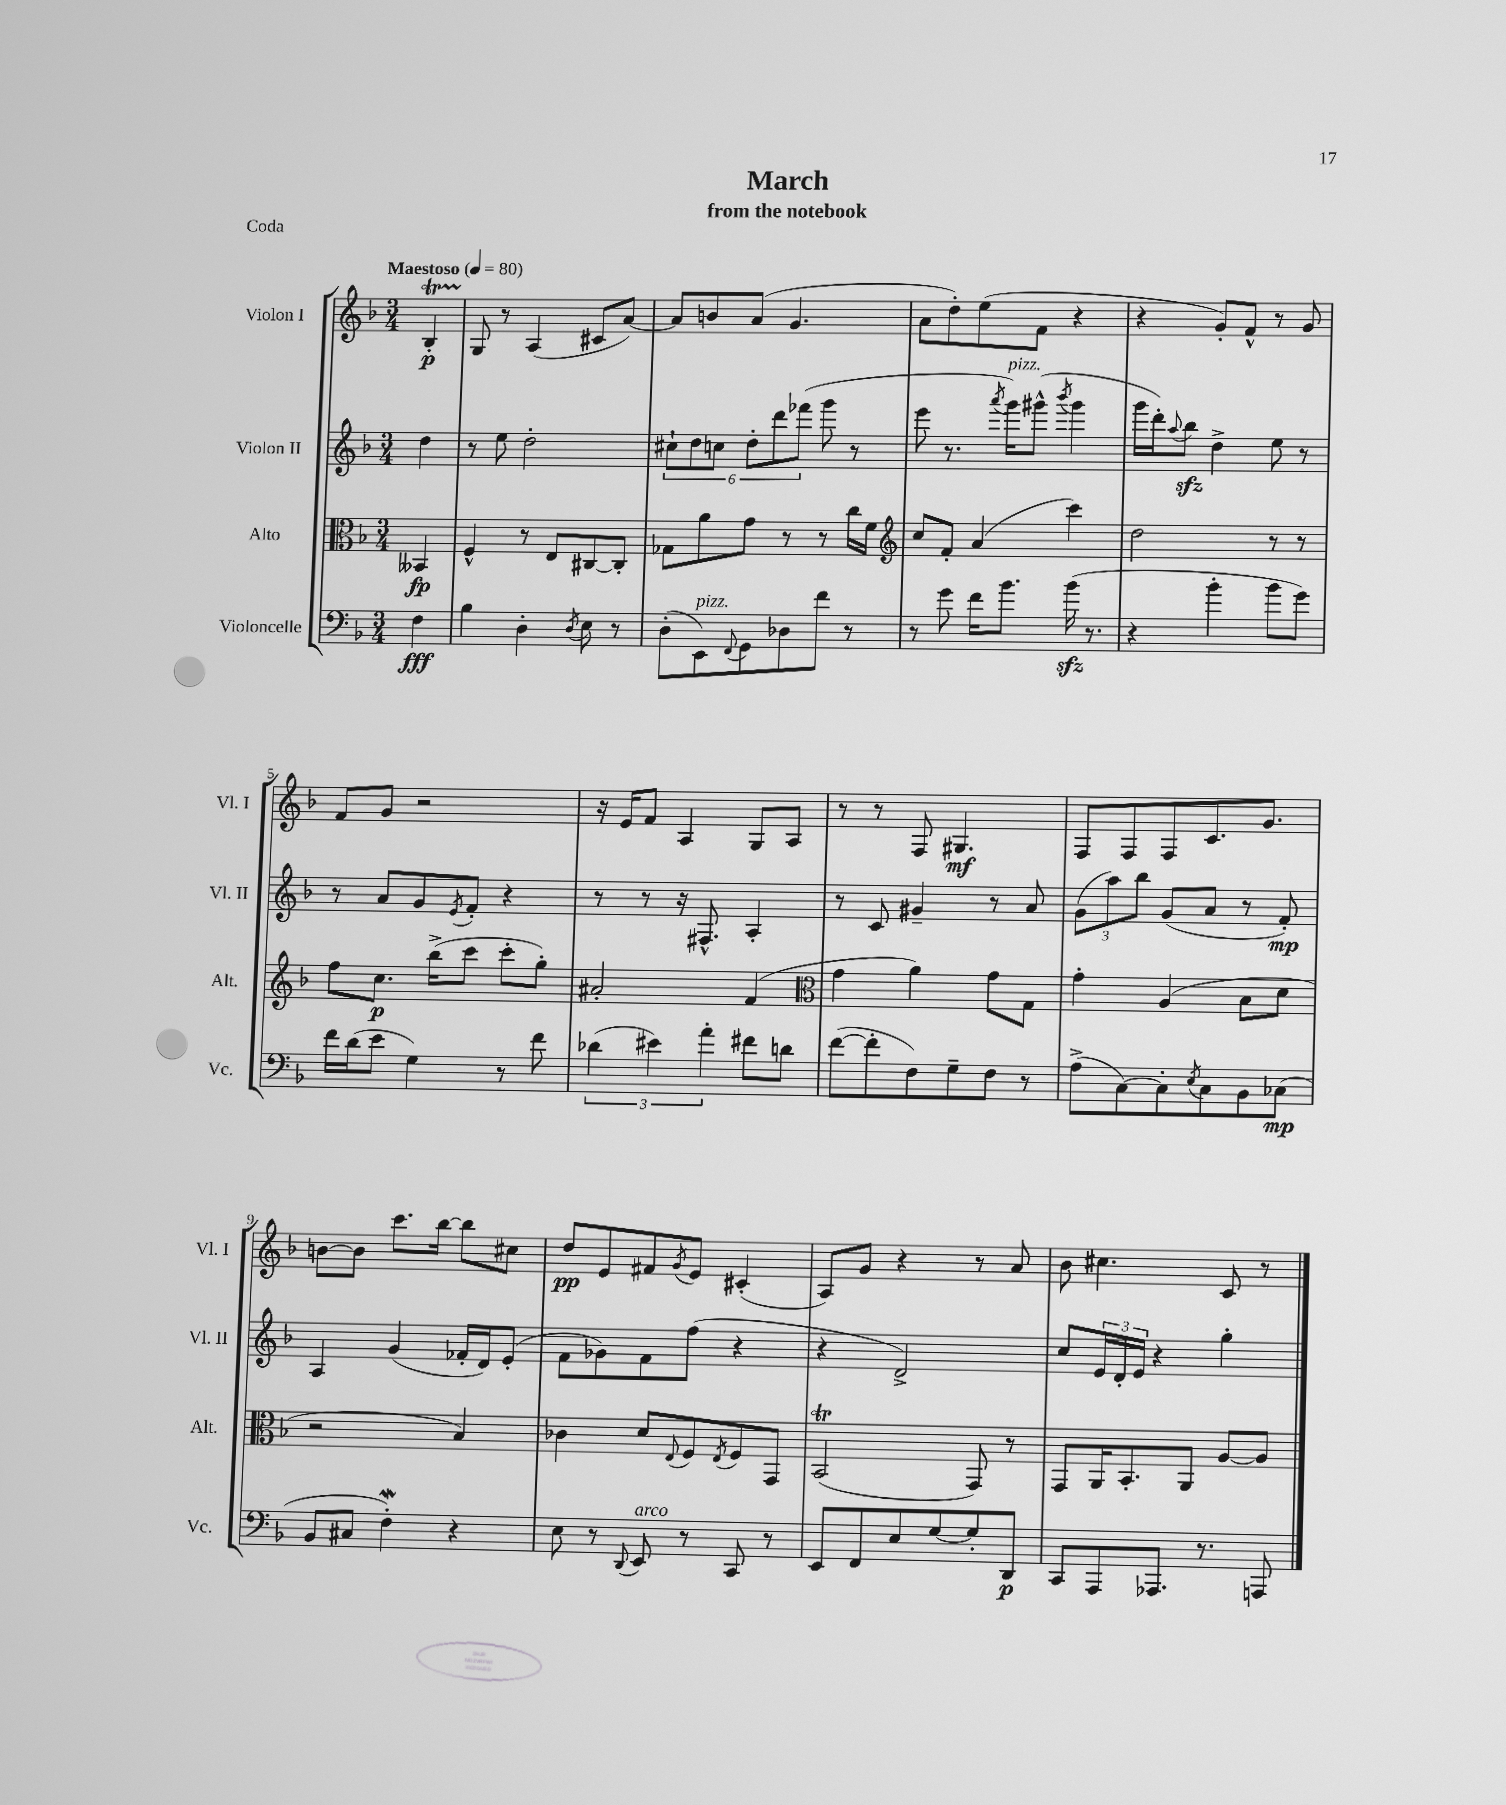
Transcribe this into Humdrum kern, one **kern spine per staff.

**kern	**dynam	**kern	**dynam	**kern	**dynam	**kern	**dynam
*part4	*part4	*part3	*part3	*part2	*part2	*part1	*part1
*staff4	*staff4	*staff3	*staff3	*staff2	*staff2	*staff1	*staff1
*I"Violoncelle	*	*I"Alto	*	*I"Violon II	*	*I"Violon I	*
*I'Vc.	*	*I'Alt.	*	*I'Vl. II	*	*I'Vl. I	*
*clefF4	*	*clefC3	*	*clefG2	*	*clefG2	*
*k[b-]	*	*k[b-]	*	*k[b-]	*	*k[b-]	*
*M3/4	*	*M3/4	*	*M3/4	*	*M3/4	*
*MM80	*	*MM80	*	*MM80	*	*MM80	*
=	=	=	=	=	=	=	=
!	!	!	!	!	!	!LO:TX:a:B:t=Maestoso	!
4F\	fff	4BB--X/	fp	4dd\	.	4B-T'/	p
=1	=1	=1	=1	=1	=1	=1	=1
4B-\	.	4F^^/	.	8r	.	8G/	.
.	.	.	.	8ee\	.	8r	.
4D'\	.	8r	.	2dd'\	.	(4A/	.
.	.	8E/L	.	.	.	.	.
8qD/	.	.	.	.	.	.	.
8E\	.	[8C#X/	.	.	.	8c#X/L	.
8r	.	8C#'/J]	.	.	.	[8a/J)	.
=2	=2	=2	=2	=2	=2	=2	=2
(8D'\L	.	8G-X\L	.	12cc#X`\L	.	8a/L]	.
.	.	.	.	12dd\	.	.	.
!LO:TX:a:i:t=pizz.	!	!	!	!	!	!	!
8EE\)	.	8a\	.	.	.	8bn/	.
.	.	.	.	12ccn\J	.	.	.
8qqFF/	.	.	.	.	.	.	.
8GG\	.	8g\J	.	12dd'\L	.	(8a/J	.
.	.	.	.	12ddd\	.	.	.
8D-X\	.	8r	.	.	.	4.g/	.
.	.	.	.	(12fff-X\J	.	.	.
8f\J	.	8r	.	8ggg\	.	.	.
8r	.	16cc\LL	.	8r	.	.	.
.	.	16f\JJ	.	.	.	.	.
=3	=3	=3	=3	=3	=3	=3	=3
*	*	*clefG2	*	*	*	*	*
8r	.	8cc/L	.	8eee\	.	8a\L	.
8g\	.	8f'/J	.	8.r	.	8dd'\)	.
16f\KL	.	(4a/	.	.	.	(8ee\	.
.	.	.	.	8qaaa/	.	.	.
!	!	!	!	!LO:TX:a:i:t=pizz.	!	!	!
8.b-\J	.	.	.	16ggg\KL)	.	.	.
.	.	.	.	(8ggg#X^^\J	.	8f\J	.
.	.	.	.	8qbbb-/	.	.	.
(16b-zz\	.	4ccc\)	.	4ggg#\	.	4r	.
8.r	.	.	.	.	.	.	.
=4	=4	=4	=4	=4	=4	=4	=4
4r	.	2dd\	.	16ggg\LL	.	4r	.
.	.	.	.	16ddd'\J)	.	.	.
.	.	.	.	8qqaa/	.	.	.
.	.	.	.	8bb-zz\J	.	.	.
4b-'\	.	.	.	4dd^\	.	8g'/L)	.
.	.	.	.	.	.	8f^^/J	.
8b-\L	.	8r	.	8ee\	.	8r	.
8g\J)	.	8r	.	8r	.	8g/	.
!!LO:LB:g=z
=5	=5	=5	=5	=5	=5	=5	=5
16f\LL	.	8ff\L	.	8r	.	8f/L	.
(16d\J	.	.	.	.	.	.	.
8e\J	.	8.cc\J	p	8a/L	.	8g/J	.
4G\)	.	.	.	8g/	.	2r	.
.	.	(16bb-^\KL	.	.	.	.	.
.	.	.	.	8qe/	.	.	.
.	.	8ccc\J	.	8f'/J	.	.	.
8r	.	8ccc'\L	.	4r	.	.	.
8f\	.	8gg'\J)	.	.	.	.	.
=6	=6	=6	=6	=6	=6	=6	=6
(6d-X\	.	2a#X'/	.	8r	.	16r	.
.	.	.	.	.	.	16e/KL	.
.	.	.	.	8r	.	8f/J	.
6e#X\)	.	.	.	.	.	.	.
.	.	.	.	16r	.	4A/	.
.	.	.	.	8.F#X^^/	.	.	.
6a'\	.	.	.	.	.	.	.
8f#X\L	.	(4f/	.	4A'/	.	8G/L	.
8dn\J	.	.	.	.	.	8A/J	.
=7	=7	=7	=7	=7	=7	=7	=7
*	*	*clefC3	*	*	*	*	*
([8f\L	.	4g\	.	8r	.	8r	.
8f'\]	.	.	.	8c/	.	8r	.
8F\)	.	4a\)	.	4g#X~/	.	8F/	.
8G~\	.	.	.	.	.	4.G#X/	mf
8F\J	.	8g\L	.	8r	.	.	.
8r	.	8G\J	.	8a/	.	.	.
=8	=8	=8	=8	=8	=8	=8	=8
(8A^\L	.	4g'\	.	(12g\L	.	8F/L	.
.	.	.	.	12aa\)	.	.	.
[8C\)	.	.	.	.	.	8F/	.
.	.	.	.	12bb-\J	.	.	.
8C'\]	.	(4A/	.	(8g/L	.	8F/	.
8qE/	.	.	.	.	.	.	.
8C\	.	.	.	8a/J	.	8.c/	.
8BB-\	.	8B-\L	.	8r	.	.	.
.	.	.	.	.	.	8.g/J	.
(8C-X\J	mp	8d\J	.	8f'/)	mp	.	.
!!LO:LB:g=z
=9	=9	=9	=9	=9	=9	=9	=9
8BB-/L	.	2r	.	4A/	.	[8bn\L	.
8C#X/J	.	.	.	.	.	8b\J]	.
4Fw'\)	.	.	.	(4g/	.	8.ccc\L	.
.	.	.	.	.	.	[16bb-\Jk	.
4r	.	4B-/)	.	16f-X'/LL	.	8bb-\L]	.
.	.	.	.	16d/J)	.	.	.
.	.	.	.	(8e'/J	.	8cc#X\J	.
=10	=10	=10	=10	=10	=10	=10	=10
8E\	.	4c-X\	.	8f\L	.	8dd/L	pp
8r	.	.	.	8g-X\)	.	8e/	.
8qqDD/	.	.	.	.	.	.	.
!LO:TX:a:i:t=arco	!	!	!	!	!	!	!
8EE/	.	8d/L	.	8f\	.	8f#X/	.
.	.	8qqE/	.	.	.	8qg/	.
8r	.	8F/	.	(8ff\J	.	8e/J	.
.	.	8qE/	.	.	.	.	.
8CC/	.	8F/	.	4r	.	(4c#X'/	.
8r	.	8GG/J	.	.	.	.	.
=11	=11	=11	=11	=11	=11	=11	=11
8EE/L	.	(2BB-T/	.	4r	.	8A/L)	.
8FF/	.	.	.	.	.	8g/J	.
8E/	.	.	.	2d^/)	.	4r	.
[8G/	.	.	.	.	.	.	.
8G'/]	.	8GG/)	.	.	.	8r	.
8DD/J	p	8r	.	.	.	8a/	.
=12	=12	=12	=12	=12	=12	=12	=12
8CC/L	.	8GG/L	.	8cc/L	.	8b-\	.
8AAA/	.	16AA/K	.	24e/L	.	4.cc#X\	.
.	.	.	.	24d'/	.	.	.
.	.	8.BB-'/	.	.	.	.	.
.	.	.	.	24e/JJ	.	.	.
8.AAA-X/J	.	.	.	4r	.	.	.
.	.	8AA/J	.	.	.	.	.
8.r	.	.	.	.	.	.	.
.	.	[8A/L	.	4gg'\	.	8c/	.
8AAAn/	.	8A/J]	.	.	.	8r	.
==	==	==	==	==	==	==	==
*-	*-	*-	*-	*-	*-	*-	*-
